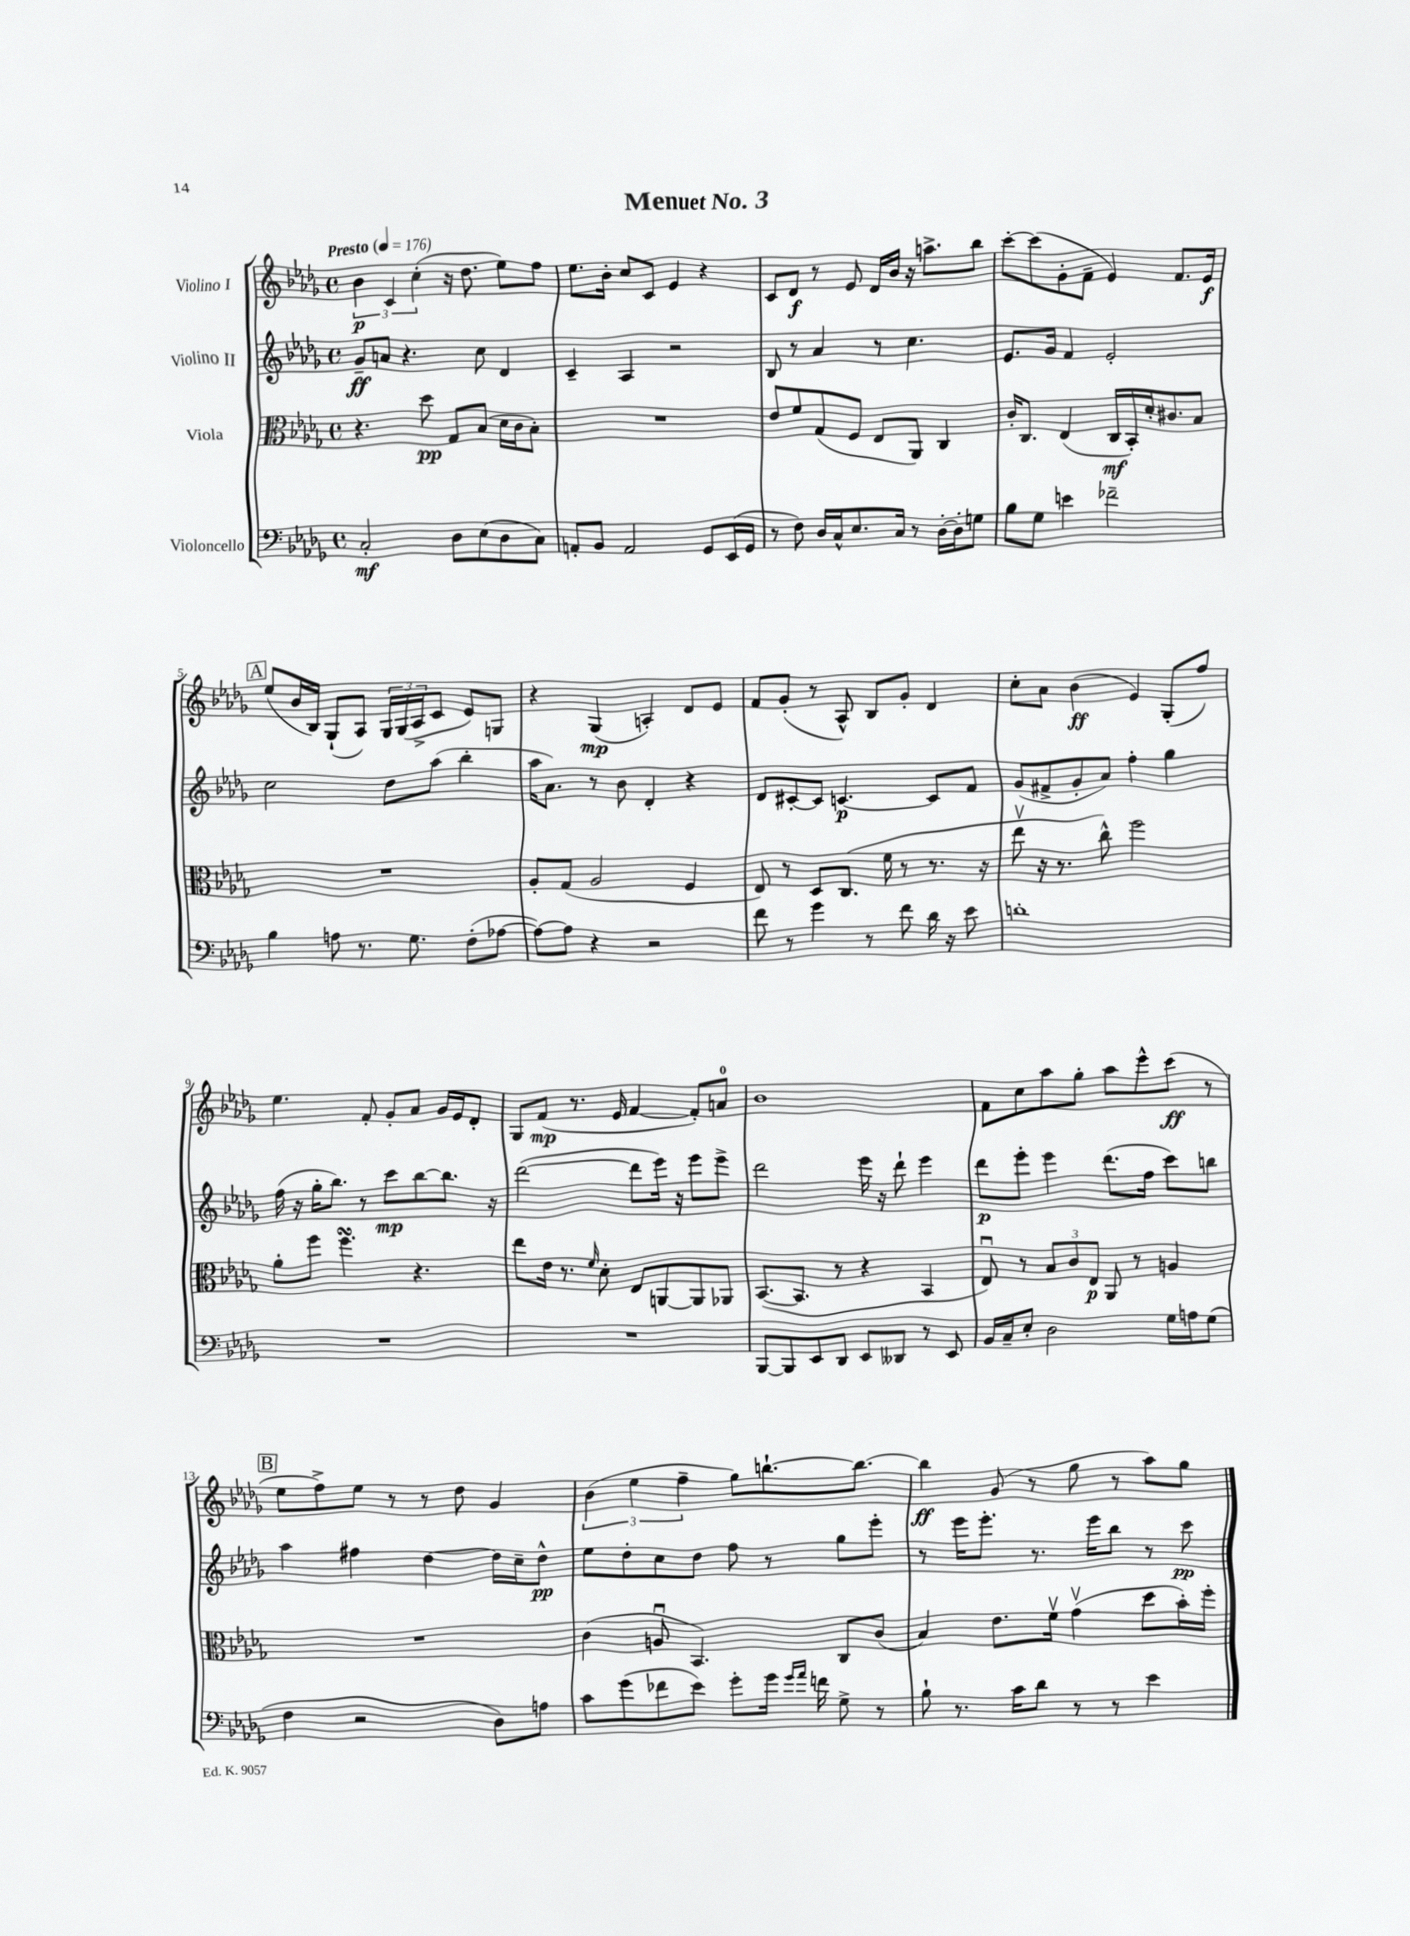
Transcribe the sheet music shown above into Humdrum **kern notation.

**kern	**kern	**kern	**kern
*staff4	*staff3	*staff2	*staff1
*clefF4	*clefC3	*clefG2	*clefG2
*k[b-e-a-d-g-]	*k[b-e-a-d-g-]	*k[b-e-a-d-g-]	*k[b-e-a-d-g-]
*M4/4	*M4/4	*M4/4	*M4/4
*met(c)	*met(c)	*met(c)	*met(c)
*MM176	*MM176	*MM176	*MM176
2C'	4.r	8g-~	6b-
.	.	8a	.
.	.	.	6c
.	.	4.r	.
.	.	.	(6cc'
.	8dd-	.	.
8D-	8G-	.	16r
.	.	.	8.dd-
(8E-	(8B-	8cc	.
8D-	16d-	4d-	8ee-)
.	16c	.	.
8C)	8B-')	.	8ff
=	=	=	=
8AA'	1r	4c~	8.ee-
8BB-	.	.	.
.	.	.	16b-'
2AA	.	4A-	8cc
.	.	.	8c
.	.	2r	4e-
8GG-	.	.	4r
(16EE-	.	.	.
16GG-	.	.	.
=	=	=	=
8r	8e-	8B-	8c
8F)	8f	8r	8d-
16D-	(8G-	4a-	8r
16C^^	.	.	.
8.E-	8F	.	8e-
.	8E-	8r	16d-
16C	.	.	16b-
8r	8AA-)	4.cc	16r
.	.	.	8.aa^
[16D-'	4C	.	.
16D-']	.	.	.
8G	.	.	8bb-
=	=	=	=
8B-	16c'	8.e-	[8ccc'
.	8.C	.	.
8G-	.	.	(8ccc]
.	.	16g-	.
4e	(4E-	4f	8g-'
.	.	.	8f~
2f-~	16C	2e-'	4e-)
.	16BB-')	.	.
.	16d-'	.	.
.	8.c#	.	.
.	.	.	8.f
.	8B-	.	.
.	.	.	16e-
=	=	=	=
4B-	1r	2cc	(8ee-
.	.	.	16b-
.	.	.	16B-)
8A	.	.	(8G-`
8.r	.	.	8A-)
.	.	8dd-	24G-
.	.	.	(24G-
8.G-	.	.	.
.	.	.	24A-^
.	.	(8aa-	8c
(8F'	.	4bb-'	8e-)
[8A-	.	.	8G
=	=	=	=
8A-_)	8A-'	16aa-	4r
.	.	8.a-)	.
8A-]	(8G-	.	.
4r	2A-	8r	(4G-
.	.	8b-	.
2r	.	4d-'	4A')
.	4F	4r	8d-
.	.	.	8e-
=	=	=	=
8f	8E-)	8d-	8f
8r	8r	[8c#'	(8g-'
4g-	8D-	8c#]	8r
.	(8.C	[4.c	8A-^^)
8r	.	.	8B-
.	16f	.	.
8f	8r	.	8g-'
16d-	8.r	8c]	4d-
16r	.	.	.
8e-	.	8f	.
.	16r	.	.
=	=	=	=
1d'	8ee-v	(8g-	8cc'
.	16r	8f#^	8a-
.	8.r	.	.
.	.	8g-'	(4b-
.	8cc^^)	8a-)	.
.	2ff	4ff'	4e-)
.	.	4gg-	(8G-'
.	.	.	8ff)
=	=	=	=
1r	8a-'	(16ff	4.ee-
.	.	16r	.
.	8ff	16gg-'	.
.	.	8.bb-)	.
.	4.ff	.	.
.	.	8r	8f'
.	.	8ccc	8g-'
.	4.r	[8bb-	8a-
.	.	8.bb-]	16g-
.	.	.	16e-
.	.	.	8d-'
.	.	16r	.
=	=	=	=
1r	8ee-	([2ddd-	8G-
.	16e-	.	(8f
.	8.r	.	.
.	.	.	8.r
.	16qqf	.	.
.	8d-'	.	.
.	.	.	16e-
.	8E-	8ddd-]	[4f
.	[8AA	16eee-)	.
.	.	16r	.
.	8AA]	8eee-	8f'])
.	8AA-	8eee-^	8a
=	=	=	=
[8BBB-	([8.BB-	2ddd-	1b-
8BBB-]	.	.	.
.	8.BB-]	.	.
8EE-	.	.	.
8DD-	8r	.	.
8EE-	4r	16eee-	.
.	.	16r	.
8DD--	.	8ddd-`	.
8r	4BB-	4eee-	.
8EE-	.	.	.
=	=	=	=
16BB-	8E-u)	8ddd-	8f
16C~	.	.	.
8E-'	8r	8eee-'	8cc
2D-	12B-	4eee-	8aa-
.	12c	.	.
.	.	.	8gg-'
.	12E-	.	.
.	8AA-	(8.ddd-	8aa-
.	8r	.	8eee-^^
.	.	16ff	.
16G-	4A	8ccc)	(8ccc
16A	.	.	.
(8G-	.	8bb	8r
=	=	=	=
4F	1r	4aa-	8ee-
.	.	.	8ff^)
2r	.	4ff#	8ee-
.	.	.	8r
.	.	[4dd-	8r
.	.	.	8dd-
8D-)	.	16dd-]	4g-
.	.	16cc~	.
8A	.	8dd-^^	.
=	=	=	=
8c	(4c	8ee-	(6b-
(8g-	.	8dd-'	.
.	.	.	6ee-
8f-	8Au	8cc	.
.	.	.	6ff~
8e-)	4.BB-)	8dd-	.
8g-'	.	8ff	8gg-)
16g-	.	8r	[8.bb`
16qqg-	.	.	.
16qqa-	.	.	.
16f	.	.	.
8G-^	8C	8gg-	.
.	.	.	8.bb_
8r	(8c	8eee-'	.
=	=	=	=
8B-`	4B-)	8r	4bb]
8.r	.	16eee-	.
.	.	8.eee-'	.
.	8.e-	.	(8g-
16c	.	.	.
8d-	.	8.r	8r
.	16fv	.	.
8r	(4g-v	.	8gg-
.	.	16eee-	.
8r	.	8bb-	8r
4e-	8dd-	8r	8aa-)
.	16b-')	8ccc	8gg-
.	16ff'	.	.
==	==	==	==
*-	*-	*-	*-
